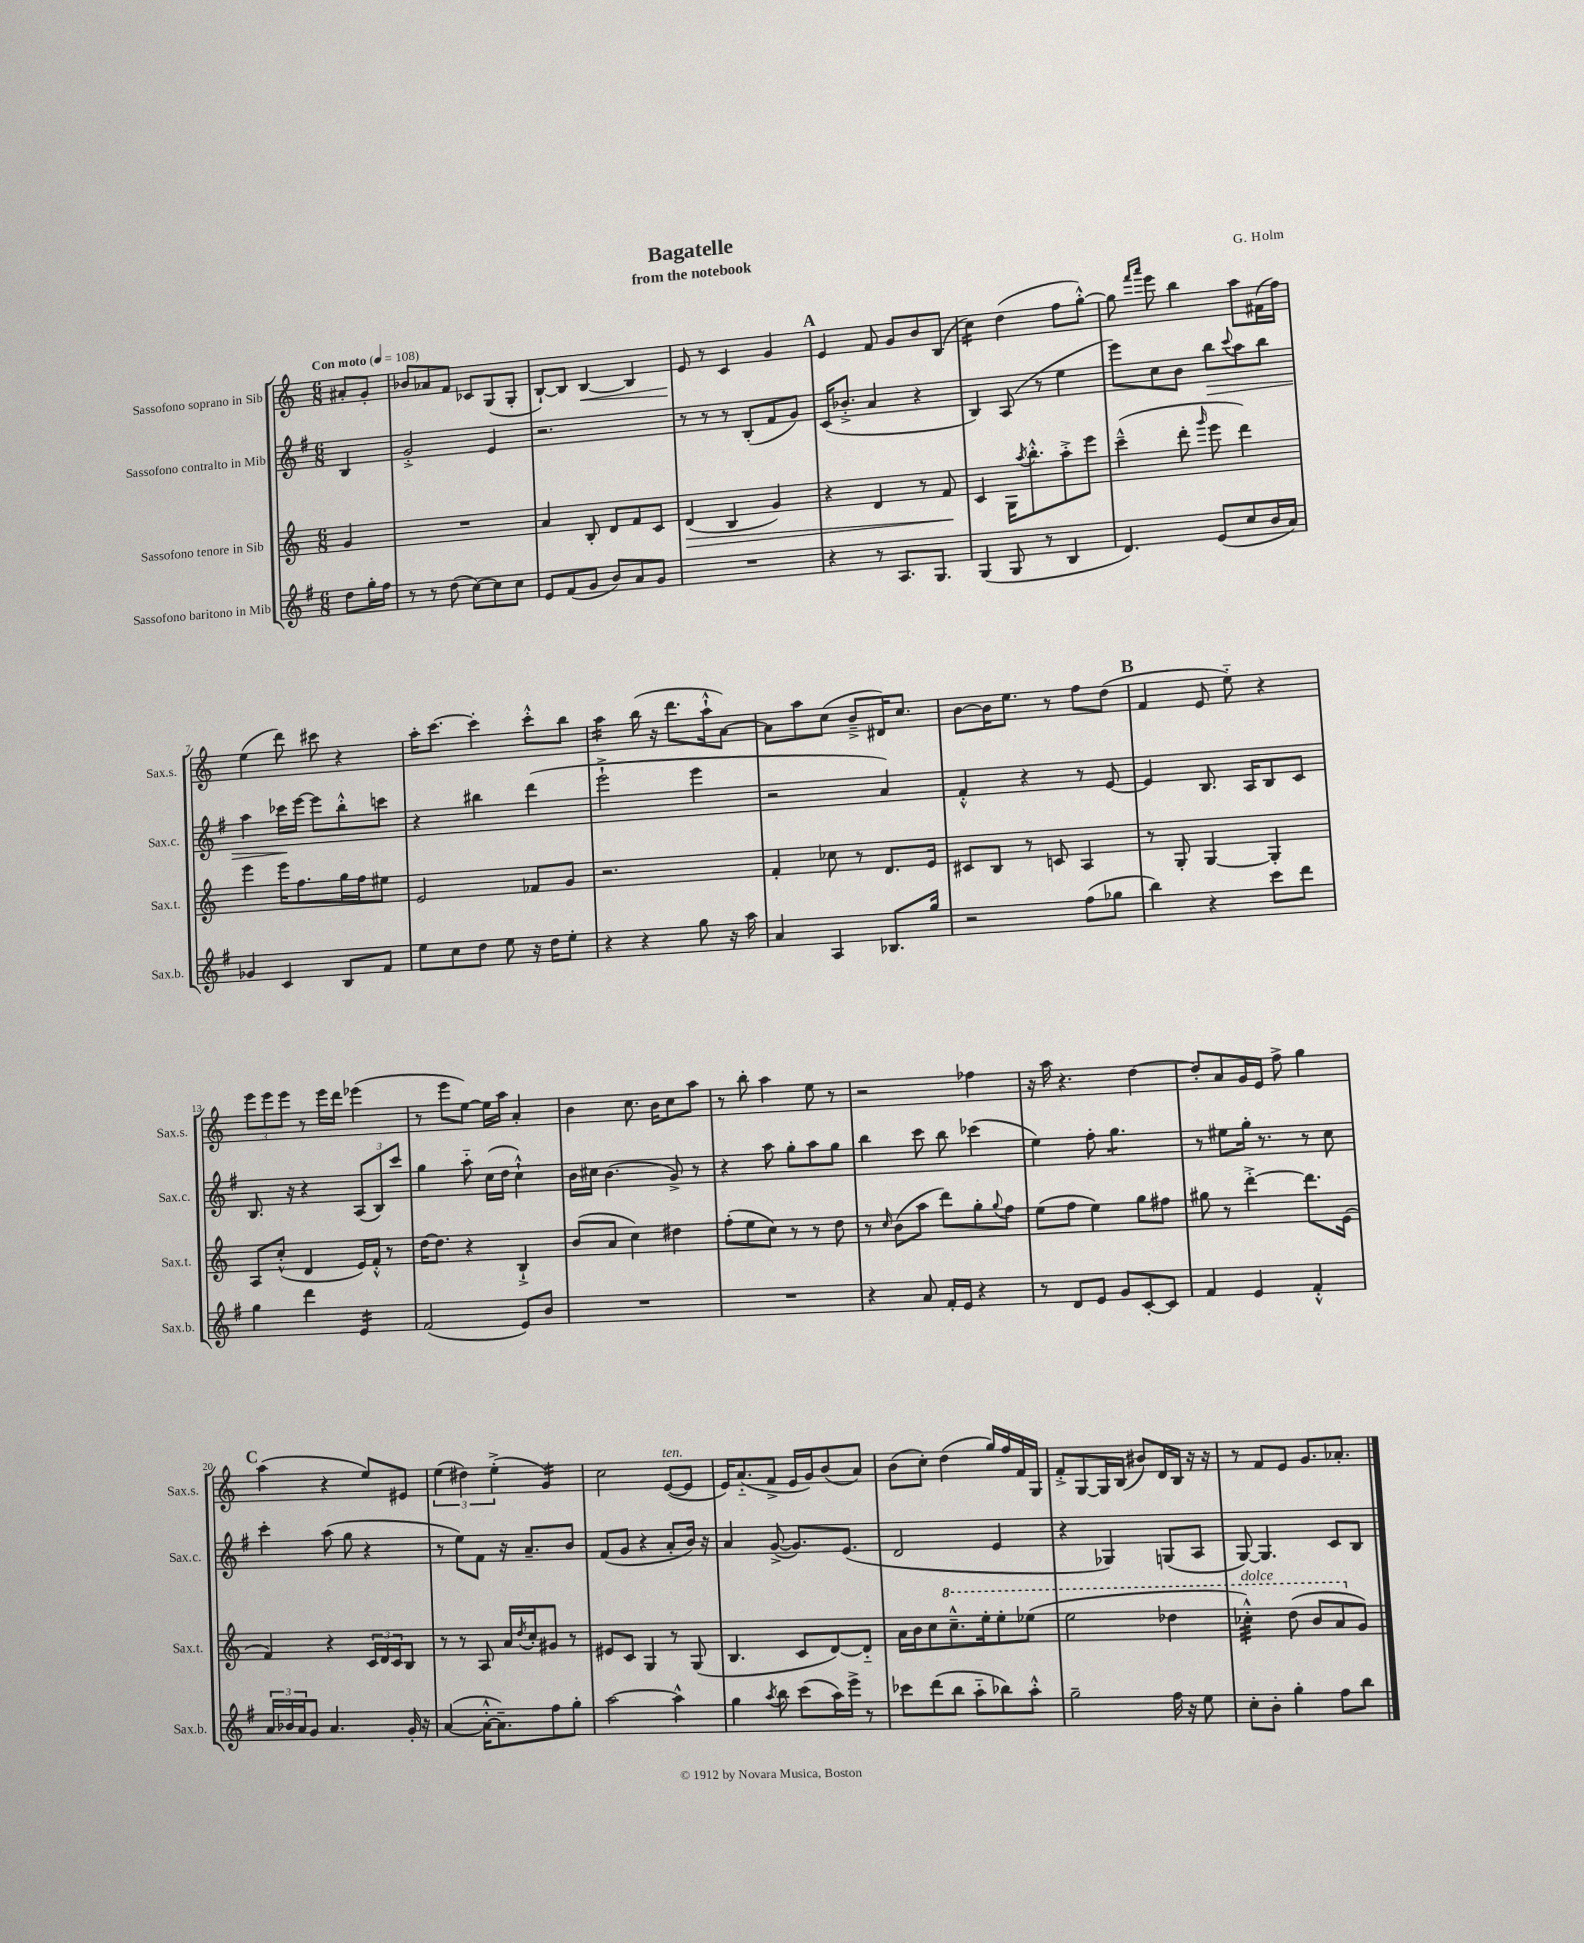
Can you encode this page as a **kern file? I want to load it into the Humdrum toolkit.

**kern	**kern	**kern	**kern
*staff4	*staff3	*staff2	*staff1
*clefG2	*clefG2	*clefG2	*clefG2
*k[f#]	*k[]	*k[f#]	*k[]
*M6/8	*M6/8	*M6/8	*M6/8
*MM108	*MM108	*MM108	*MM108
8dd	4g	4B	8a#'
16gg'	.	.	8g'
16ff#	.	.	.
=	=	=	=
8r	2.r	2g'^	8b-
8r	.	.	8a-
(8dd	.	.	8f
[8cc)	.	.	8c-
8cc]	.	4e	(8G
8cc	.	.	8G'
=	=	=	=
8e	4a	2.r	[8B`)
(8f#	.	.	8B]
8g	8B'	.	[4B
8b)	8d	.	.
8a	8f	.	4B]
8g	8c	.	.
=	=	=	=
2.r	(4d	8r	8e
.	.	8r	8r
.	4B	8r	4c
.	.	(8B'	.
.	4g)	8f#	4g
.	.	8g)	.
=	=	=	=
4r	4r	(16c	4e
.	.	8.b-'^	.
8r	4d	4a	8f
8.A	.	.	8g
.	8r	4r	8b
8.G	.	.	.
.	8f	.	(8B
=	=	=	=
(4G	4c	4B)	4cc)
8G	16G	(8A	(4dd
.	8qaa	.	.
.	8.bb'^^	.	.
8r	.	8r	.
4B	8aa'^	4ee	8ff
.	8eee	.	[8gg'^^)
=	=	=	=
4.d)	(4ccc~^^	8eee)	8gg]
.	.	.	16qqfff
.	.	.	16qqaaa
.	.	8cc	8eee
.	8ddd'	8b	4bb
.	16qqggg	.	.
(8e	8eee	8bb	.
.	.	8qqccc	.
8cc	4ddd)	8aa	8aa
16b	.	8bb	(16f#
16a)	.	.	16ff)
=	=	=	=
4g-	4eee	4aa	(4ee
4c	16eee	16ccc-	8ddd)
.	8.ff	[16eee	.
.	.	8eee]	8ccc#
8B	16gg	8bb'^^	4r
.	16ff	.	.
8f#	8ee#	8ccc	.
=	=	=	=
8ee	2e	4r	16aa'
.	.	.	[8.ccc
8cc	.	.	.
8dd	.	4bb#	4ccc']
8ee	.	.	.
16r	8f-	(4ddd	8ccc'^^
16dd	.	.	.
8ee'	8g	.	8bb
=	=	=	=
4r	2.r	2eee`^	4aa
4r	.	.	(16bb
.	.	.	16r
.	.	.	8.ddd
8gg	.	4eee	.
.	.	.	16aa`^^
16r	.	.	[8a)
16aa	.	.	.
=	=	=	=
4a	4f'	2r	8a]
.	.	.	8aa
4A	8cc-	.	(8cc
.	8r	.	8b~^
8.B-	8.d	4a)	16d#)
.	.	.	8.cc
16gg	16e	.	.
=	=	=	=
2r	8c#	4f#'^^	[8b
.	8B	.	16b]
.	.	.	8.ee
.	8r	4r	.
.	8c	.	8r
(8ff#	4A	8r	8ff
8gg-	.	[8e	(8dd
=	=	=	=
4bb)	8r	4e]	4f
.	8G'	.	.
4r	[4G	8.B	8e
.	.	.	8ee'~)
.	.	16A	.
8ccc	4G']	8B	4r
8ddd	.	8c	.
=	=	=	=
4gg	8A	8.B	12eee
.	.	.	12eee
.	(8cc'^^	.	.
.	.	.	12eee
.	.	16r	.
4ddd	4d	4r	8r
.	.	.	16eee
.	.	.	16ddd
4e	16e)	(12A	(4eee-
.	16f'^^	.	.
.	.	12B)	.
.	8r	.	.
.	.	12ccc	.
=	=	=	=
(2f#	[16dd	4gg	8r
.	8.dd]	.	.
.	.	.	8eee
.	4r	8aa'~	[8ee)
.	.	(16cc	16ee]
.	.	16dd	16aa
8e)	4B`^	4cc`^^)	4a'
8b	.	.	.
=	=	=	=
2.r	(8b	16b	4b
.	.	16cc#	.
.	8a	(4.b	.
.	4cc)	.	8.cc
.	.	.	16b
.	4dd#	8g^)	8cc
.	.	8r	8aa
=	=	=	=
2.r	(8ff'	4r	8r
.	8ee	.	8bb'
.	8cc)	8aa	4aa
.	8r	8gg'	.
.	8r	8aa	8ee
.	8dd	8gg	8r
=	=	=	=
4r	8r	4bb	2r
.	16qqcc	.	.
.	(8b	.	.
8a	8aa	8ccc	.
16f#'	8ddd)	8bb	.
16e	.	.	.
4r	8gg'	(4ccc-	4ff-
.	8qqgg	.	.
.	8ff	.	.
=	=	=	=
8r	(8ee	4ee)	16r
.	.	.	16aa
8d	8ff	.	4.r
8e	4ee)	8ff#'	.
8g	.	4.gg	.
[8c'	8gg	.	[4dd
8c]	8ff#	.	.
=	=	=	=
4f#	8gg#	8r	8dd']
.	8r	8ee#	8a
4e	[4ddd'^	16gg'	16g
.	.	8.r	16e
.	.	.	8ff^
4f#'^^	8.ddd]	8r	4gg
.	.	8cc	.
.	(16e	.	.
=	=	=	=
24a	4f)	4ccc'	(4aa
24b-	.	.	.
24a	.	.	.
8g	.	.	.
4.a	4r	(8aa	4r
.	.	8gg	.
.	24c	4r	8ee)
.	24d	.	.
.	24c	.	.
16g'	8B	.	8e#
16r	.	.	.
=	=	=	=
([4a	8r	8r	(6ee
.	8r	8ee)	.
.	.	.	6dd#)
16a'^^_	8A	8f#	.
8.a~])	.	.	.
.	.	.	(6ee'^
.	16a	16r	.
.	8qdd	.	.
.	16cc'	8.a~	.
8ff#	8g#	.	4g)
8gg'	8r	8b	.
=	=	=	=
[2aa	8e#	(8f#	2cc
.	8c	8g	.
.	4G	4r	.
4aa^^]	8r	8a'	([8e
.	(8G	16b)	8e]
.	.	16r	.
=	=	=	=
4gg	4.B	4a	16e)
.	.	.	(8.a'~
8qaa	.	.	.
8bb	.	([8g^	8f^
(8ccc	8c	8.g])	16e
.	.	.	16g)
16aa)	[8d)	.	(8b
16eee^	.	(8.e	.
8r	8d'~]	.	8a)
=	=	=	=
8ccc-	16a	2d	(8b
.	16b	.	.
(8ddd	8cc	.	8cc')
8bb	8.ccc~^^	.	(4dd
8aa'~	.	.	.
.	16eee'	.	.
8bb-)	8eee'	4e	16gg)
.	.	.	16ff
8aa'^^	(8eee-	.	16f
.	.	.	16G
=	=	=	=
2gg~	2eee	4r	8f'^
.	.	.	[8G
.	.	4G-)	16G]
.	.	.	(16B
.	.	.	8b#)
16ff#	4ddd-	(8G	16d
16r	.	.	16B
8ee	.	8A	16r
.	.	.	16r
=	=	=	=
8cc'	4ccc-'^^)	[8G)	8r
8b'	.	4.G]	8f
4gg'	(8ddd	.	8e
.	8bb	.	8.g
8ff#	8aa	8c	.
.	.	.	8.a-'
8bb	8g)	8B	.
==	==	==	==
*-	*-	*-	*-
